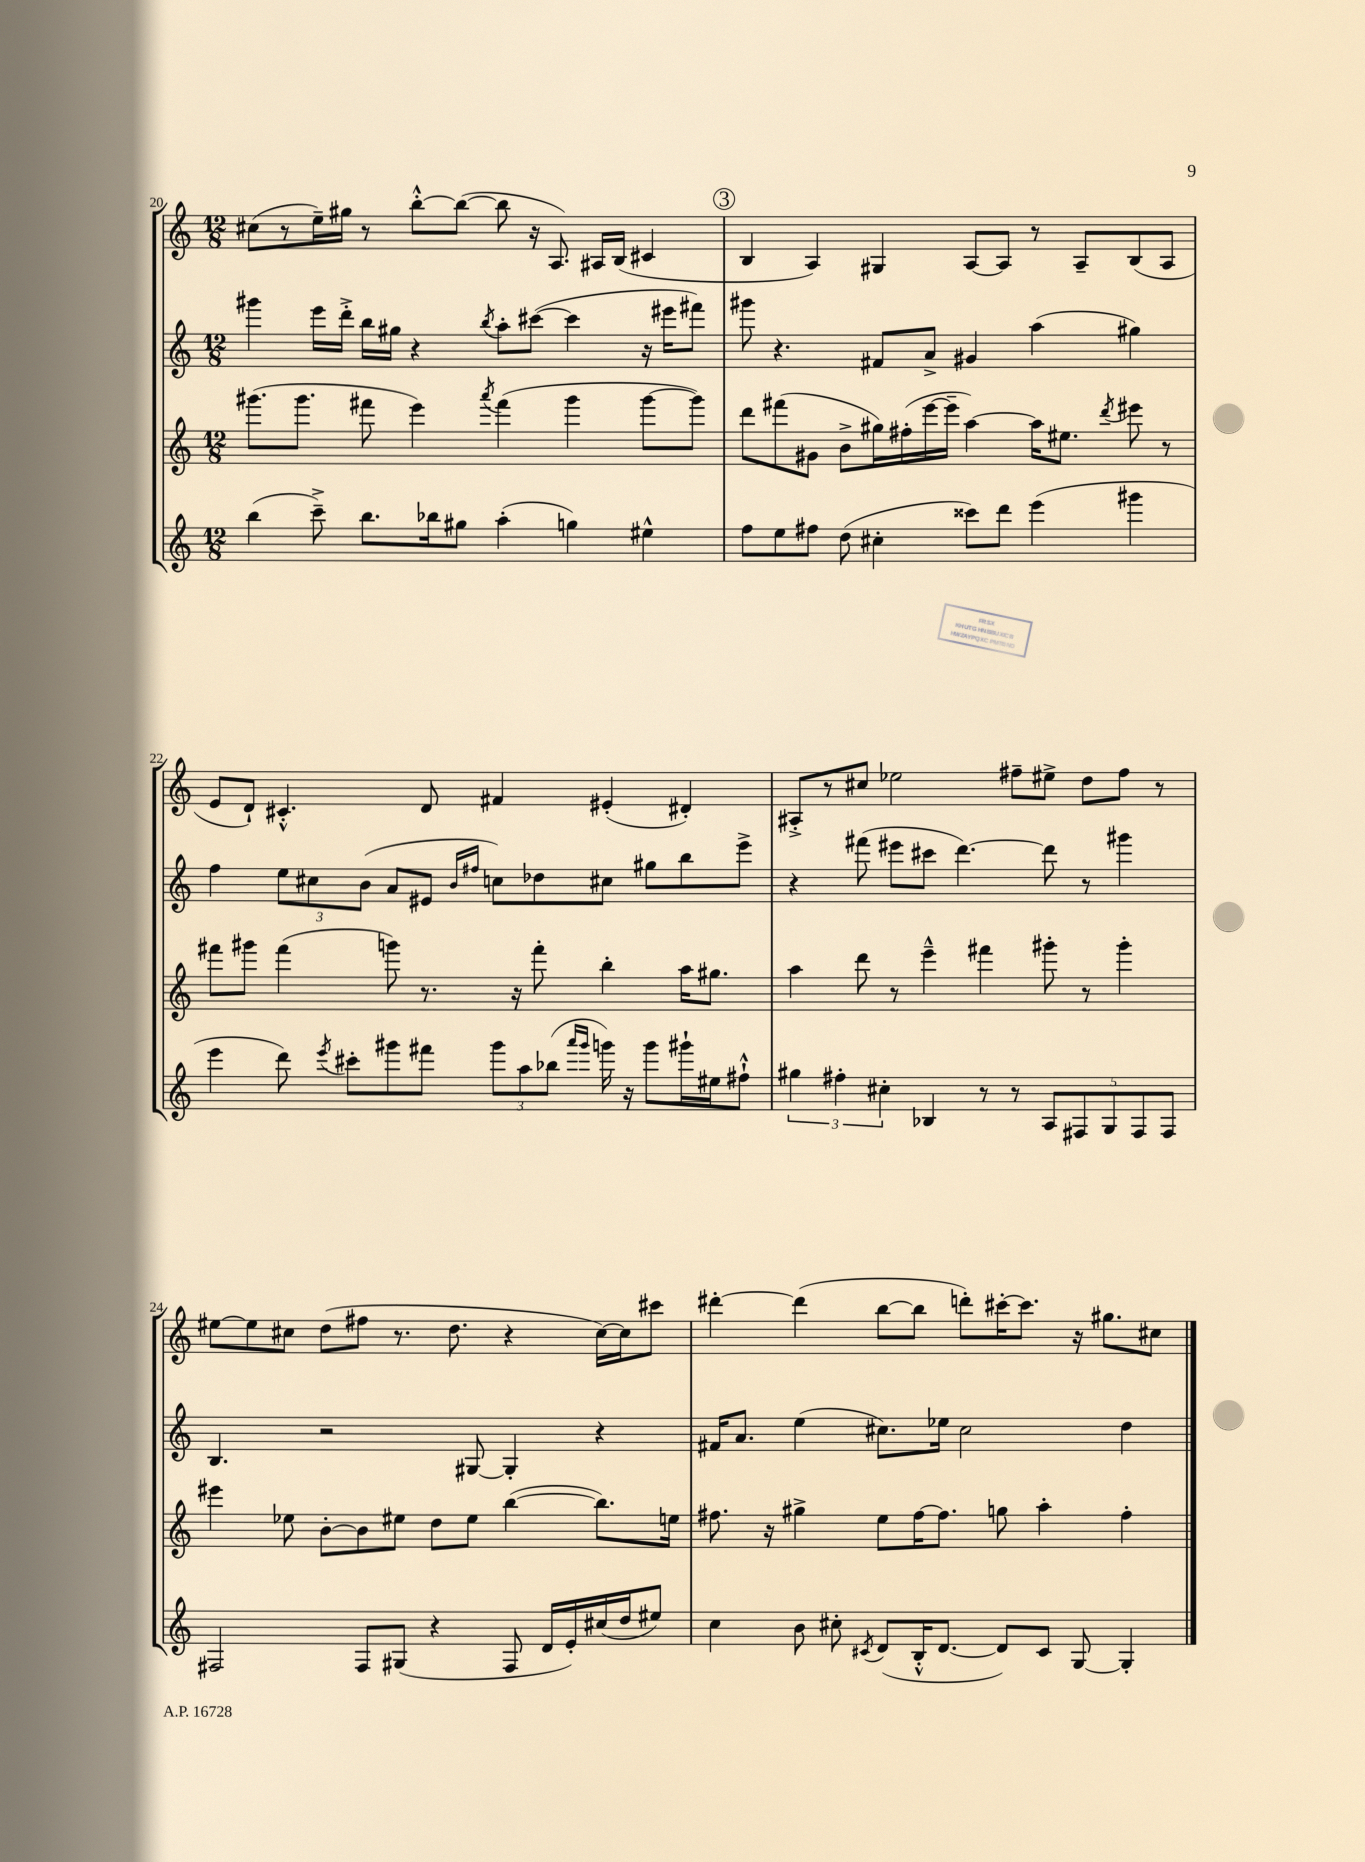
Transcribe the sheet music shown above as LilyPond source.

<<
\new StaffGroup <<
\new Staff = "s0" {
    \clef treble \key c \major \numericTimeSignature \time 12/8
    \autoBeamOff cis''8[( r8 e''16--) gis''16] r8 b''8[~-.-^ b''8]~( b''8 r16 a8.) ais16[ b16]( cis'4 |
    \mark \markup { \circle "3" } b4 a4) gis4 a8[~ a8] r8 a8[-- b8( a8] |
    e'8[ d'8]-!) cis'4.-.-^ d'8 fis'4 eis'4-.( dis'4-.) |
    ais8[-.-> r8 cis''8] ees''2 fis''8[-- eis''8]-> d''8[ fis''8] r8 |
    eis''8[~ eis''8 cis''8] d''8[( fis''8] r8. d''8. r4 cis''16[~) cis''16 cis'''8] |
    dis'''4~-. dis'''4( b''8[~ b''8] d'''8[-.) cis'''16~-. cis'''8.] r16 gis''8.[ cis''8] \bar "|." |
}
\new Staff = "s1" {
    \clef treble \key c \major \numericTimeSignature \time 12/8
    \autoBeamOff gis'''4 e'''16[ d'''16]-.-> b''16[ gis''16] r4 \acciaccatura { b''8 } a''8[-. cis'''8]~( cis'''4 r16 eis'''16[ fis'''8]) |
    \mark \markup { \circle "3" } gis'''8 r4. fis'8[ a'8]-> gis'4 a''4( gis''4) |
    f''4 \tuplet 3/2 { e''8[ cis''8 b'8]( } a'8[ eis'8] \grace { b'16[ fis''16] } c''8[) des''8 cis''8] gis''8[ b''8 e'''8]-> |
    r4 fis'''8( eis'''8[ cis'''8] d'''4.~) d'''8 r8 gis'''4 |
    b4. r2 gis8~ gis4-. r4 |
    fis'16[ a'8.] e''4( cis''8.[) ees''16] cis''2 d''4 \bar "|." |
}
\new Staff = "s2" {
    \clef treble \key c \major \numericTimeSignature \time 12/8
    \autoBeamOff gis'''8.[( gis'''8.] fis'''8 e'''4) \acciaccatura { a'''8 } fis'''4( gis'''4 gis'''8[~ gis'''8]) |
    \mark \markup { \circle "3" } d'''8[ fis'''8( gis'8] b'8[-> gis''16) fis''16-.( e'''16~ e'''16]-- a''4~) a''16[ eis''8.] \acciaccatura { d'''8 } eis'''8 r8 |
    fis'''8[ gis'''8] fis'''4( g'''8) r8. r16 fis'''8-. b''4-. a''16[ gis''8.] |
    a''4 d'''8 r8 e'''4---^ fis'''4 gis'''8-. r8 gis'''4-. |
    eis'''4 ees''8 b'8[~-. b'8 eis''8] d''8[ eis''8] b''4~( b''8.[) e''16] |
    fis''8. r16 gis''4-> e''8[ fis''16~ fis''8.] g''8 a''4-. fis''4-. \bar "|." |
}
\new Staff = "s3" {
    \clef treble \key c \major \numericTimeSignature \time 12/8
    \autoBeamOff b''4( c'''8--->) b''8.[ bes''16 gis''8] a''4-.( g''4) eis''4-^ |
    \mark \markup { \circle "3" } f''8[ e''8 fis''8] d''8( cis''4-. cisis'''8[) d'''8] e'''4( gis'''4 |
    e'''4 d'''8) \acciaccatura { e'''8 } cis'''8[-. gis'''8 fis'''8] \tuplet 3/2 { gis'''8[ a''8 bes''8]( } \grace { a'''16[ gis'''16] } g'''16) r16 g'''8[ gis'''16-! eis''16 fis''8]-!-^ |
    \tuplet 3/2 { gis''4 fis''4-. cis''4-. } bes4 r8 r8 \tuplet 5/4 { a8[ fis8 g8 fis8 fis8] } |
    fis2 fis8[ gis8]( r4 fis8 d'16[ e'16-.) cis''16( d''16 eis''8]) |
    c''4 b'8 cis''8-. \acciaccatura { cis'8 } d'8[( b16-.-^ d'8.]~ d'8[) cis'8] g8~ g4-. \bar "|." |
}
>>
>>
\layout { \context { \Score currentBarNumber = #20 } }
